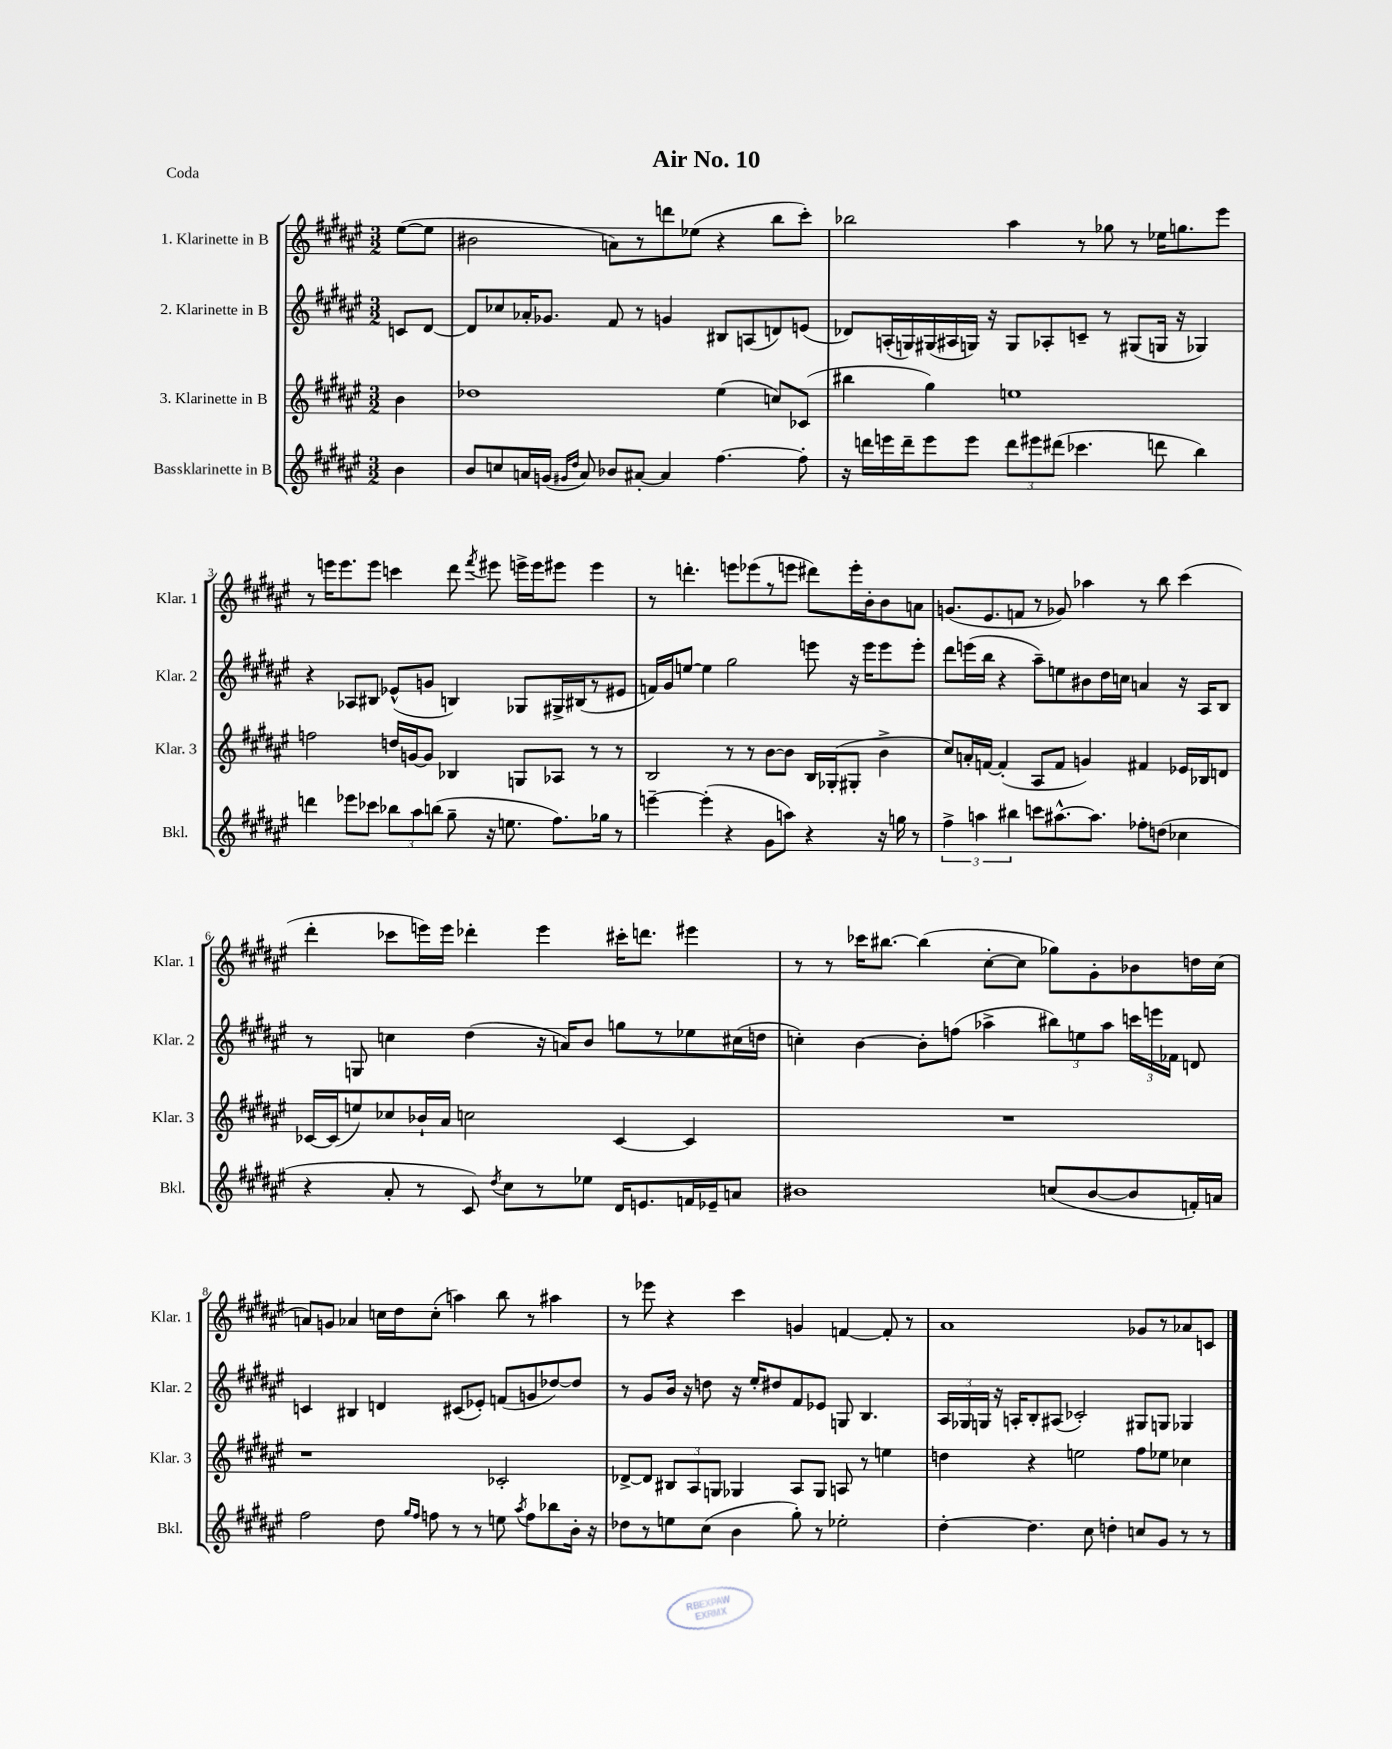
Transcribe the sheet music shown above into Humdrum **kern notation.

**kern	**kern	**kern	**kern
*staff4	*staff3	*staff2	*staff1
*clefG2	*clefG2	*clefG2	*clefG2
*k[f#c#g#d#a#e#]	*k[f#c#g#d#a#e#]	*k[f#c#g#d#a#e#]	*k[f#c#g#d#a#e#]
*M3/2	*M3/2	*M3/2	*M3/2
4b\	4b\	8c/L	([8ee#\L
.	.	[8d#/J	8ee#\]J
=	=	=	=
8b/L	1dd-	8d#/]L	2b#\
8cc/	.	8cc-/	.
16a/L	.	16a-'/K	.
(16g/JJ	.	8.g-/J	.
16qqg#/LL	.	.	.
16qqdd#/JJ	.	.	.
8a/)	.	.	.
8b-/L	.	8f#/	8a\L)
[8a#'/J	.	8r	8r
4a#/]	.	4g/	8ddd\
.	.	.	(8ee-\J
[4.ff#\	(4ee#\	8B#/L	4r
.	.	(8A/	.
.	8cc/L)	8d/)	8bb\L
8ff#'\]	(8c-/J	(8e/J	8ccc#'\J)
=	=	=	=
16r	4bb#\	8d-/L)	2bb-\
16ddd\LL	.	.	.
16eee\	.	(16A'/L	.
16ddd~\J	.	16G/)	.
8eee\	4gg#\)	(16G#/	.
.	.	16A#/	.
8eee\J	.	16G/JJ)	.
.	.	16r	.
12ddd\L	1ee	8G/L	4aa#\
12eee#\	.	.	.
.	.	8A-'/	.
(12ddd#\J	.	.	.
4.ccc-\	.	8c~/J	8r
.	.	8r	8gg-\
.	.	(8G#/L	8r
8ddd\	.	16G/Jk	16ee-\LK
.	.	16r	8.gg\
4bb\)	.	4G-/)	.
.	.	.	8eee#\J
=	=	=	=
4ddd\	2ff\	4r	8r
.	.	.	16eee\LK
.	.	.	8.eee\
8eee-\L	.	8A-/L	.
8ccc-\J	.	8B#/J	8eee\J
12bb-\L	16dd/LL	(8e-^^/L	4ccc\
.	[16g/J	.	.
12aa#\	.	.	.
.	8g/]J	8g/J	.
(12bb\J	.	.	.
8gg#~\	4B-/	4B/)	8ddd#\
.	.	.	8qfff#/
16r	.	.	8eee#\
8.ee\	.	.	.
.	8G/L	8G-/L	16eee^\LL
.	.	.	16eee\J
8.ff#\L)	8A-/J	16G#^/L	8eee#\J
.	.	(16B#/J	.
.	8r	8r	4eee#\
16gg-\Jk	.	.	.
8r	8r	8e#/J	.
=	=	=	=
[4eee~\	2B/	16f/LL)	8r
.	.	16g#/J	.
.	.	[8ee/J	4.ddd'\
(4eee'\]	.	4ee\]	.
4r	8r	2gg#\	8eee\L
.	8r	.	(8eee-\
8g#\L	[8b\L	.	8r
8aa\J)	8b\]J	.	8eee\J
4r	16B/LL	8eee\	8ddd#\L)
.	(16G-'/J	.	.
.	8G#'/J	16r	16eee'\L
.	.	16eee\LK	16b'\J
16r	4b^\	8eee\	8b\
16gg\	.	.	.
8r	.	8eee'\J	8a\J
=	=	=	=
6ff#^\	8cc#/L)	8ddd#\L	(8.g/L
.	16a'/L	(16eee\L	.
6aa\	.	.	.
.	[16f/JJ	16bb\JJ	8.e#/
.	(4f'/]	4r	.
6bb#\	.	.	.
.	.	.	8f/J
8ccc\L	8A#/L	8aa#~\L)	8r
[8.aa#^^\	8f/J	8ee\	8g-/)
.	4g/)	8b#\	4aa-\
8.aa#\]J	.	.	.
.	.	16dd#\L	.
.	.	16cc\JJ	.
8ff-'\L	4f#/	4a/	8r
(8dd\J	.	.	8bb\
4cc-\	16e-/LL	16r	(4ccc#\
.	16B-/J	16A#/LK	.
.	8d/J	8B/J	.
=	=	=	=
4r	[16c-/LL	8r	4ddd#'\
.	(16c-/]J	.	.
.	8ee/)	8G/	.
8a#'/	8cc-/	4cc\	8ccc-\L
8r	16b-`/L	.	16eee\L)
.	16a#/JJ	.	16eee\JJ
8c#/)	2cc\	(4dd#\	4ddd-'\
8qdd#/	.	.	.
8cc#\L	.	.	.
8r	.	16r	4eee\
.	.	16a/LK)	.
8ee-\J	.	8b/J	.
16d#/LK	[4c-/	8gg\L	16ccc#'\LK
8.e/	.	.	8.ddd\J
.	.	8r	.
16f/L	4c-/]	8ee-\	4eee#\
16e-~/J	.	.	.
8a/J	.	(16cc#\L	.
.	.	16dd\JJ	.
=	=	=	=
1b#	1.r	4cc'\)	8r
.	.	.	8r
.	.	[4b\	16ccc-\LK
.	.	.	[8.bb#\J
.	.	8b'\]L	(4bb#\]
.	.	(8ff\J	.
.	.	4aa-^\	[8cc#'\L
.	.	.	8cc#\]J
(8cc/L	.	12bb#\L)	8gg-\L)
.	.	12ee\	.
[8b#/	.	.	8g#'\
.	.	12aa-\J	.
8b#/]	.	24ccc\LL	8b-\
.	.	24eee\	.
.	.	24f-\JJ	.
16f'/L)	.	8d/	16dd\L
16a/JJ	.	.	(16cc#\JJ
=	=	=	=
2ff#\	1r	4c/	8a/L)
.	.	.	8g/J
.	.	4B#/	4a-/
8dd#\	.	4d/	16cc\LL
.	.	.	16dd#\J
16qqgg#/LL	.	.	.
16qqff#/JJ	.	.	.
8ff\	.	.	(8cc'\J
8r	.	(8c#/L	4aa\)
8r	.	8e-'/J)	.
8ee\	2c-'/	(8f/L	8bb\
8qaa#/	.	.	.
8ff\L	.	8g/	8r
8bb-\	.	[8dd-/)	4aa#\
16b'\Jk	.	8dd-/]J	.
16r	.	.	.
=	=	=	=
8dd-\L	[8d-^/L	8r	8r
8r	8d-/]J	8g#/L	8eee-\
8ee\	12B#/L	16b/Jk	4r
.	.	16r	.
.	12A#/	.	.
(8cc#\J	.	8dd\	.
.	12G/J	.	.
4b\	4G-/	16r	4ccc#\
.	.	16ee#'/LK	.
.	.	8dd#/	.
8gg#'\)	8A#/L	8f#/	4g/
8r	8G-/J	8e-/J	.
2ee-'\	8A/	8G/	[4f/
.	8r	4.B/	.
.	4ee\	.	8f'/]
.	.	.	8r
=	=	=	=
[4dd#'\	4dd\	24A#/LL	1a#
.	.	24G-/	.
.	.	24G/JJ	.
.	.	16r	.
.	.	16A'/LK	.
4.dd#\]	4r	8B'/	.
.	.	(8A#/J	.
.	2ee\	2c-'/)	.
8cc#\	.	.	.
4dd'\	.	.	.
8cc/L	8ff#\L	8G#/L	8g-/L
8g#/J	8ee-\J	8G/J	8r
8r	4cc-\	4G-/	8a-/
8r	.	.	8c/J
==	==	==	==
*-	*-	*-	*-
